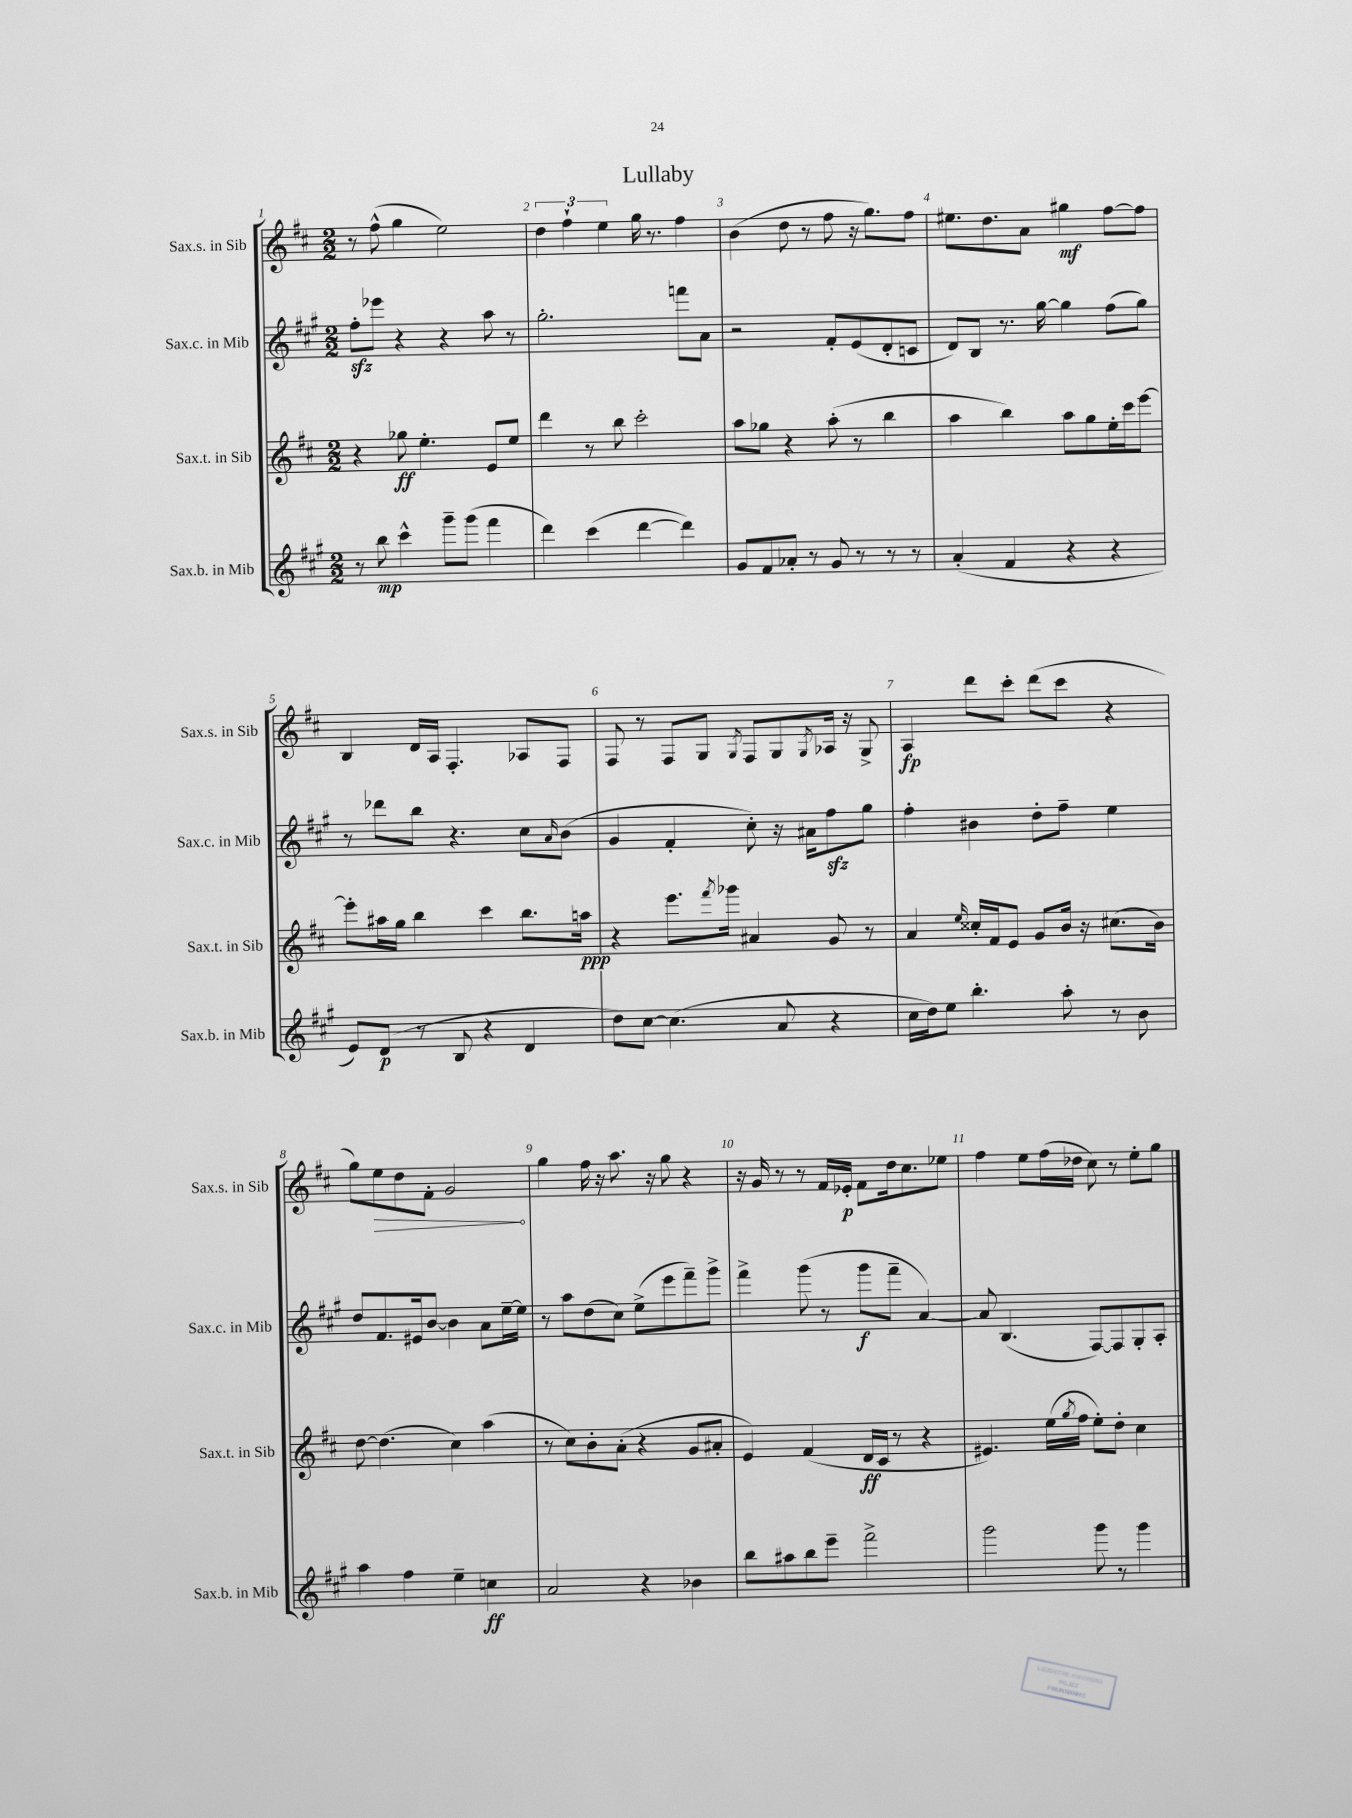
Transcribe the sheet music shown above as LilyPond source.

\header { title = "Lullaby" }
<<
\new StaffGroup <<
\new Staff = "s0" \with { instrumentName = "Sax.s. in Sib" shortInstrumentName = "Sax.s. in Sib" } {
    \clef treble \key d \major \numericTimeSignature \time 2/2
    r8 fis''8-^( g''4 e''2) |
    \tuplet 3/2 { d''4 fis''4-! e''4 } g''16 r8. fis''4 |
    b'4( d''8 r8 fis''8 r16 g''8.) fis''8 |
    eis''8. d''8. a'8 gis''4\mf fis''8~ fis''8 |
    b4 d'16 a16 fis4.-. aes8 fis8 |
    fis8 r8 fis8 g8 \acciaccatura { g8 } fis8 g8 \acciaccatura { g8 } aes16 r16 g8-> |
    a4\fp d'''8 cis'''8-. d'''8( cis'''8 r4 |
    g''8) \once \override Hairpin.circled-tip = ##t e''8\> d''8 fis'8-. g'2\! |
    g''4 fis''16 r16 a''8. r16 g''8 r4 |
    r16 g'16 r8 r8 fis'16 ees'16-.\p fis'8 d''16 cis''8. ees''8 |
    fis''4 e''8 fis''16( des''16 cis''8) r8 e''8-. g''8 \bar "|." |
}
\new Staff = "s1" \with { instrumentName = "Sax.c. in Mib" shortInstrumentName = "Sax.c. in Mib" } {
    \clef treble \key a \major \numericTimeSignature \time 2/2
    fis''8-.\sfz ees'''8 r4 r4 a''8 r8 |
    gis''2.-. f'''8 a'8 |
    r2 fis'8-. e'8( d'8-. c'8 |
    d'8) b8 r8. gis''16~ gis''4 fis''8( gis''8) |
    r8 des'''8 b''8 r4. cis''8 \grace { a'16 } b'8( |
    gis'4 fis'4-. cis''8-.) r16 ais'16 fis''8\sfz gis''8 |
    fis''4-. bis'4 d''8-. fis''8-- e''4 |
    d''8 fis'8. eis'16 b'8~ b'4 a'8 e''16~-- e''16 |
    r8 a''8 d''8( cis''8) e''8->( e'''8 fis'''8--) gis'''8-> |
    fis'''4-> gis'''8( r8 gis'''8\f fis'''8-- a'4~) |
    a'8 b4.( fis8~) fis8 gis8-. a8-. \bar "|." |
}
\new Staff = "s2" \with { instrumentName = "Sax.t. in Sib" shortInstrumentName = "Sax.t. in Sib" } {
    \clef treble \key d \major \numericTimeSignature \time 2/2
    r4 ges''8\ff e''4.-. e'8 e''8 |
    d'''4 r8 b''8 cis'''2-. |
    a''8 ges''8 r4 a''8-.( r8 b''4 |
    a''4 b''4) a''8 g''8 e''16-. cis'''16 e'''8~ |
    e'''8-. ais''16 g''16 b''4 cis'''4 b''8. a''16\ppp |
    r4 e'''8. \acciaccatura { fis'''8 } ges'''16 ais'4 g'8 r8 |
    a'4 \grace { e''16 } cisis''16-. fis'16 e'8 g'8 b'16 r16 cis''8.( b'16) |
    d''8~ d''4.( cis''4) a''4( |
    r8 cis''8) b'8-. a'8-.( r4 g'8 ais'8-. |
    e'4) fis'4( d'16\ff cis'16 r8 r4 |
    eis'4.) e''16( \acciaccatura { g''8 } fis''16 e''8-.) d''8-. cis''4 \bar "|." |
}
\new Staff = "s3" \with { instrumentName = "Sax.b. in Mib" shortInstrumentName = "Sax.b. in Mib" } {
    \clef treble \key a \major \numericTimeSignature \time 2/2
    r8 b''8\mp cis'''4-^ gis'''8-- gis'''8( fis'''4 |
    d'''4) cis'''4( d'''4~ d'''4) |
    gis'8 fis'8 aes'8-. r8 gis'8 r8 r8 r8 |
    a'4-.( fis'4 r4 r4 |
    e'8) d'8\p( r8 b8 r4 d'4 |
    d''8) cis''8~ cis''4.( a'8 r4 |
    cis''16 d''16) e''8 b''4.-. a''8-. r8 b'8 |
    a''4 fis''4 e''4-- c''4\ff |
    a'2 r4 bes'4 |
    b''8 ais''8 b''8 e'''8-- fis'''2-> |
    gis'''2 gis'''8 r8 gis'''4 \bar "|." |
}
>>
>>
\layout { \context { \Score \override BarNumber.break-visibility = ##(#f #t #t) barNumberVisibility = #all-bar-numbers-visible } }
